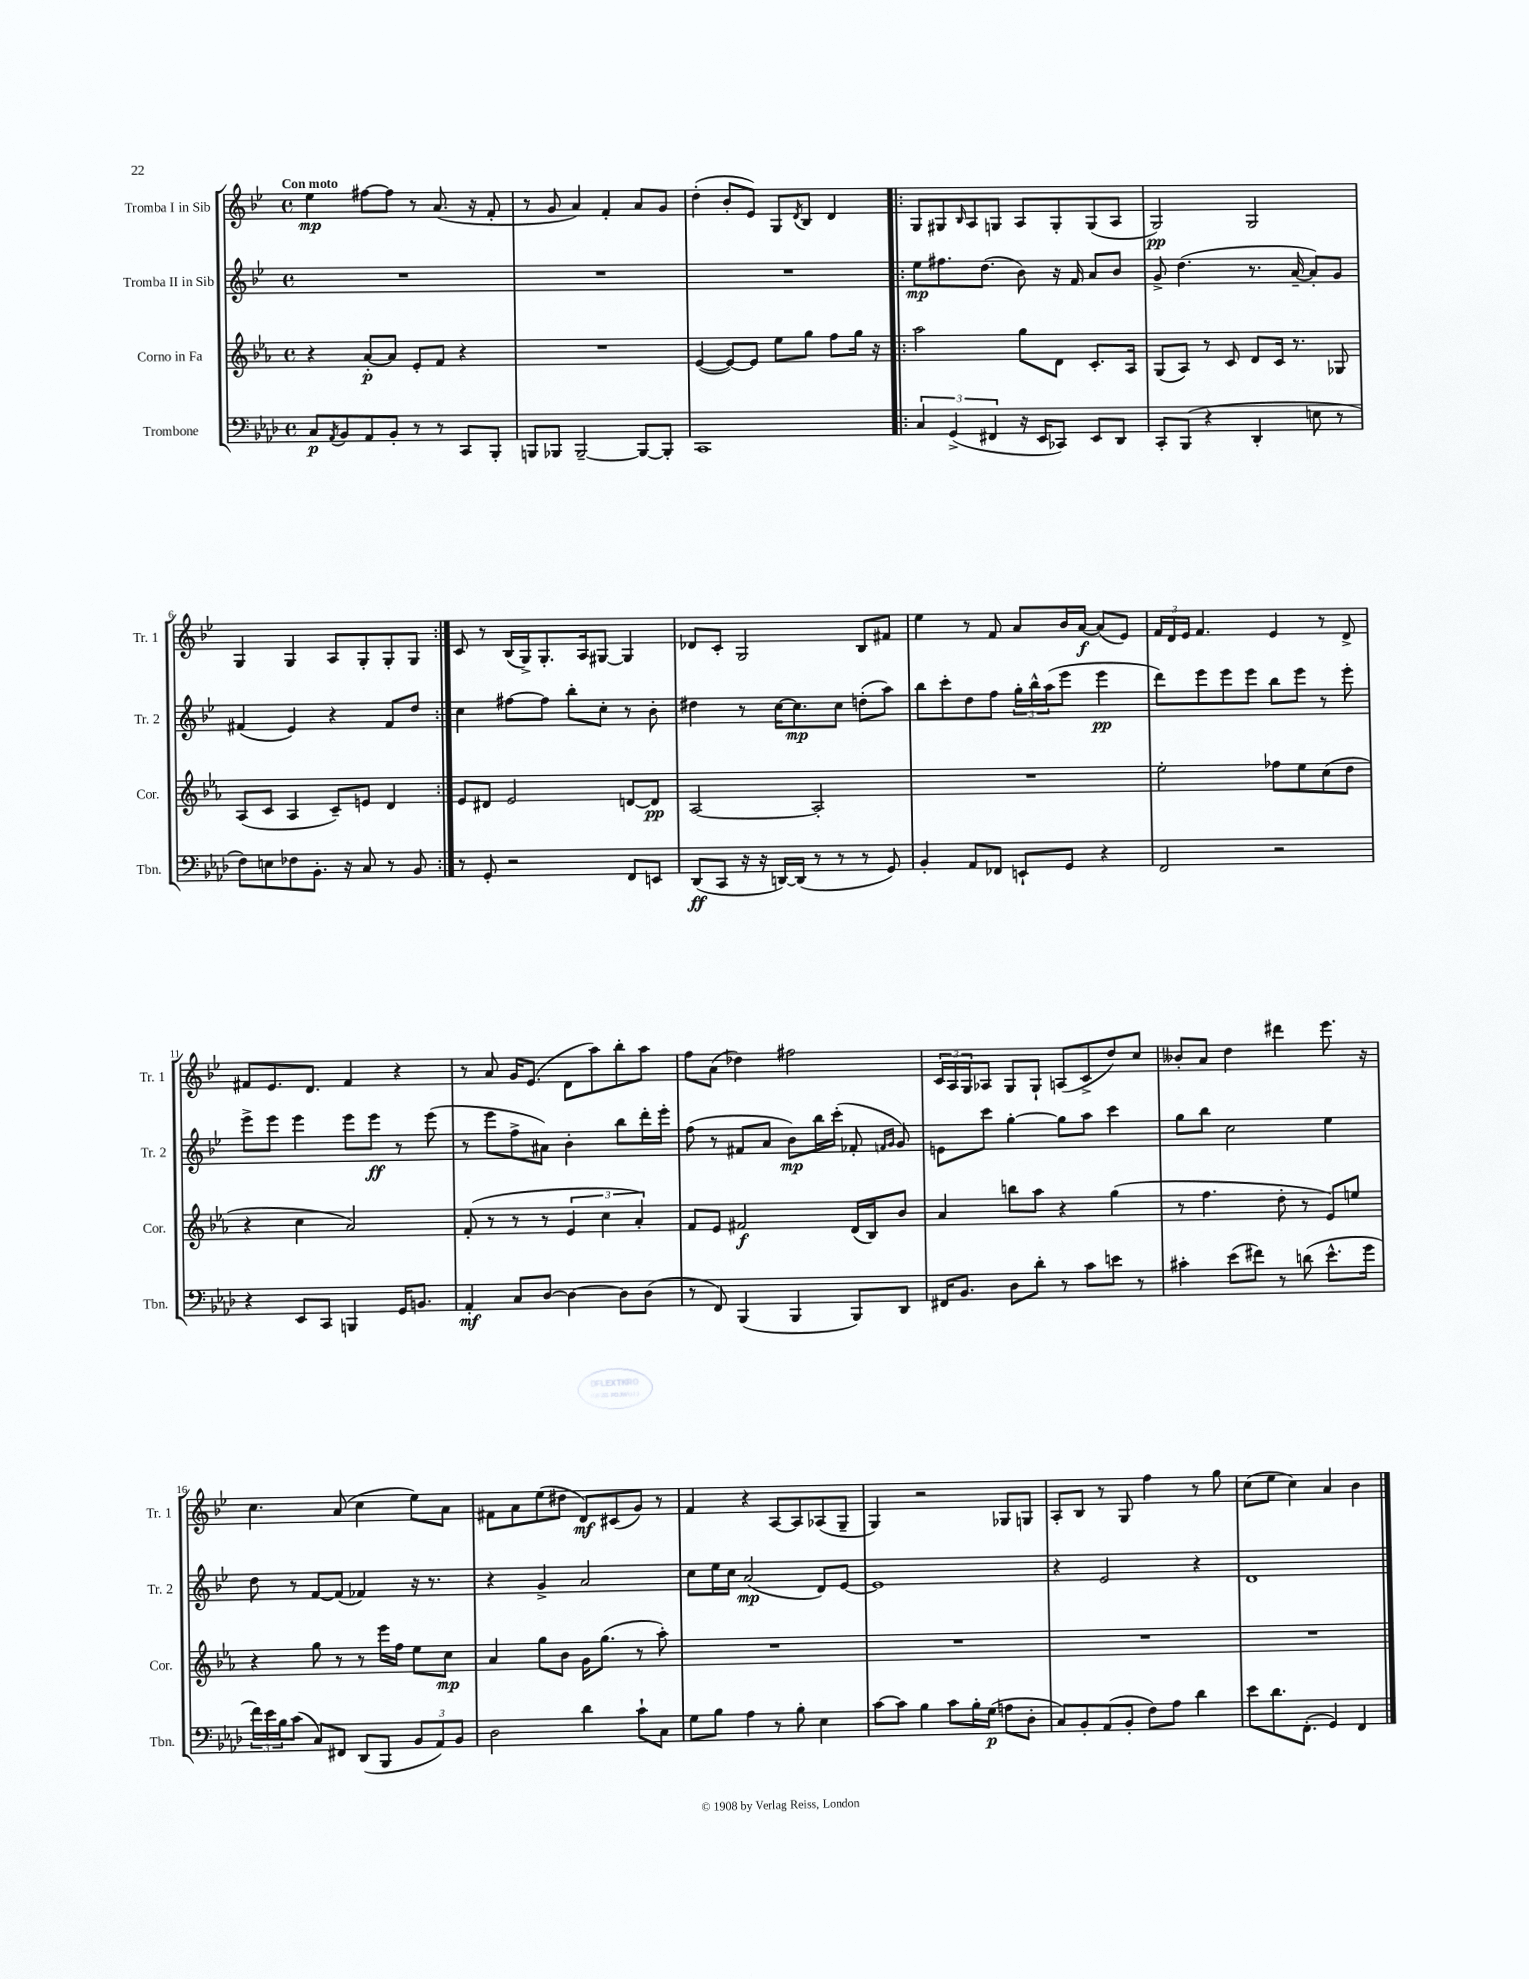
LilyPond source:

<<
\new StaffGroup <<
\new Staff = "s0" \with { instrumentName = "Tromba I in Sib" shortInstrumentName = "Tr. 1" } {
    \clef treble \key bes \major \defaultTimeSignature \time 4/4 \tempo "Con moto"
    ees''4\mp fis''8~ fis''8 r8 a'8.( r16 f'8-. |
    r8 g'8 a'4) f'4-. a'8 g'8 |
    d''4-.( bes'8-. ees'8) g8 \acciaccatura { d'8 } bes8 d'4 |
    \repeat volta 2 { g8 gis8 \grace { bes16 } a8 g8 a8 g8-. g8( a8 |
    g2\pp) g2 |
    g4 g4 a8 g8-. g8-. g8 | }
    c'8 r8 bes16( g16->) g8.-. a16 gis8~ gis4 |
    des'8 c'8-. g2 bes8 fis'8 |
    ees''4 r8 f'8 a'8 bes'16 a'16~\f a'8( ees'8) |
    \tuplet 3/2 { f'16 d'16 ees'16 } f'4. ees'4 r8 d'8-> |
    fis'8 ees'8. d'8. fis'4 r4 |
    r8 a'8 g'16 ees'8.( d'8 a''8) bes''8-. a''8 |
    f''8 a'8( des''4) fis''2 |
    \tuplet 3/2 { c'16 a16 g16 } aes8 g8 g8-! a8( c'8-> d''8) c''8 |
    beses'8-. a'8 d''4 dis'''4 ees'''8. r16 |
    c''4. a'8( c''4 ees''8) a'8 |
    fis'8 a'8 ees''8( dis''8 d'8\mf) cis'8( g'8) r8 |
    f'4 r4 a8~ a8 aes8( g8-- |
    g4) r2 ges8 g8 |
    a8-. bes8 r8 g8 f''4 r8 g''8 |
    c''8( ees''8 c''4) a'4 bes'4 \bar "|." |
}
\new Staff = "s1" \with { instrumentName = "Tromba II in Sib" shortInstrumentName = "Tr. 2" } {
    \clef treble \key bes \major \defaultTimeSignature \time 4/4
    R1 |
    R1 |
    R1 |
    \repeat volta 2 { ees''8\mp fis''8. d''8.( bes'8) r16 f'16 a'8 bes'8 |
    g'8-> d''4.( r8. a'16~-- a'8-.) g'8 |
    fis'4( ees'4) r4 fis'8 d''8 | }
    c''4 fis''8~ fis''8 bes''8-. c''8-. r8 bes'8-. |
    dis''4 r8 c''16~ c''8.\mp c''8 d''8-.( a''8) |
    bes''8 c'''8-. d''8 f''8 \tuplet 3/2 { g''16-. bes''16-^ a''16( } ees'''8 ees'''4\pp |
    d'''8) ees'''8 ees'''8 ees'''8 bes''8 ees'''8 r8 ees'''8-. |
    ees'''8-> ees'''8 ees'''4 ees'''8 ees'''8\ff r8 ees'''8( |
    r8 ees'''8 f''8-> ais'8) bes'4-. bes''8 d'''16-. ees'''16-. |
    f''8( r8 fis'8 a'8 bes'8\mp) bes''16 c'''16-.( fes'8-. \grace { f'16 g'16 } g'8) |
    e'8 c'''8 g''4~-. g''8 a''8 c'''4 |
    g''8 bes''8 c''2 ees''4 |
    d''8 r8 f'8~ f'8( fes'4) r16 r8. |
    r4 g'4-> a'2 |
    c''8 ees''16 c''16 a'2\mp( d'8) ees'8~ |
    ees'1 |
    r4 ees'2 r4 |
    d'1 \bar "|." |
}
\new Staff = "s2" \with { instrumentName = "Corno in Fa" shortInstrumentName = "Cor." } {
    \clef treble \key ees \major \defaultTimeSignature \time 4/4
    r4 aes'8~-.\p aes'8 ees'8-. f'8 r4 |
    R1 |
    ees'4~( ees'8~) ees'8 ees''8 g''8 f''8 g''16 r16 |
    \repeat volta 2 { aes''2 g''8 d'8 c'8.-. aes16 |
    g8( aes8) r8 c'8 d'8 c'16 r8. ges8 |
    aes8( c'8 aes4 c'8--) e'8 d'4 | }
    ees'8 dis'8 ees'2 d'8~ d'8\pp |
    aes2~ aes2-. |
    R1 |
    ees''2-. fes''8 ees''8 c''8( d''8 |
    r4 c''4 aes'2) |
    f'8-.( r8 r8 r8 \tuplet 3/2 { ees'4 c''4 aes'4-.) } |
    f'8 ees'8 fis'2\f d'16( bes16) bes'8 |
    aes'4 b''8 aes''8 r4 g''4( |
    r8 f''4. d''8-. r8 ees'8) e''8 |
    r4 g''8 r8 r8 ees'''16 f''16 ees''8 c''8\mp |
    aes'4 g''8 bes'8 g'16 g''8.( r8 aes''8-.) |
    R1 |
    R1 |
    R1 |
    R1 \bar "|." |
}
\new Staff = "s3" \with { instrumentName = "Trombone" shortInstrumentName = "Tbn." } {
    \clef bass \key aes \major \defaultTimeSignature \time 4/4
    c8\p \acciaccatura { aes,8 } bes,8 aes,8 bes,8-. r8 r8 c,8 bes,,8-. |
    b,,8 bes,,8 bes,,2~-- bes,,8~ bes,,8-. |
    c,1 |
    \repeat volta 2 { \tuplet 3/2 { c4 g,4->( fis,4 } r16 ees,16 ces,8) ees,8 des,8 |
    c,8-. bes,,8( r4 des,4-. e8 r8 |
    f8) e8 fes8 bes,8.-. r16 c8 r8 bes,8 | }
    r8 g,8-. r2 f,8 e,8 |
    des,8\ff( c,8 r16 r16 d,16~) d,16( r8 r8 r8 g,8) |
    bes,4-. aes,8 fes,8 e,8-! g,8 r4 |
    f,2 r2 |
    r4 ees,8 c,8 b,,4 g,16 b,8. |
    aes,4-.\mf c8 des8~ des4~ des8 des8( |
    r8 f,8) bes,,4( bes,,4 bes,,8) des,8 |
    fis,16 bes,8. des8 des'8-. r8 c'8 e'8 r8 |
    cis'4-. ees'8( fis'8) r8 d'8( ees'8.-^ g'16 |
    \tuplet 3/2 { f'16) ees'16 bes16 } c'8( c8) fis,8 des,8( bes,,8 \tuplet 3/2 { bes,8 aes,8) bes,8 } |
    des2 des'4 c'8-! c8 |
    g8 bes8 aes4 r8 bes8-. ees4 |
    c'8~ c'8 bes4 c'8 bes16-. g16\p( a8 des8-. |
    c8) bes,8-. aes,8( bes,8-. f8) aes8 des'4 |
    ees'8 des'8. f,8.-.( g,4) f,4 \bar "|." |
}
>>
>>
